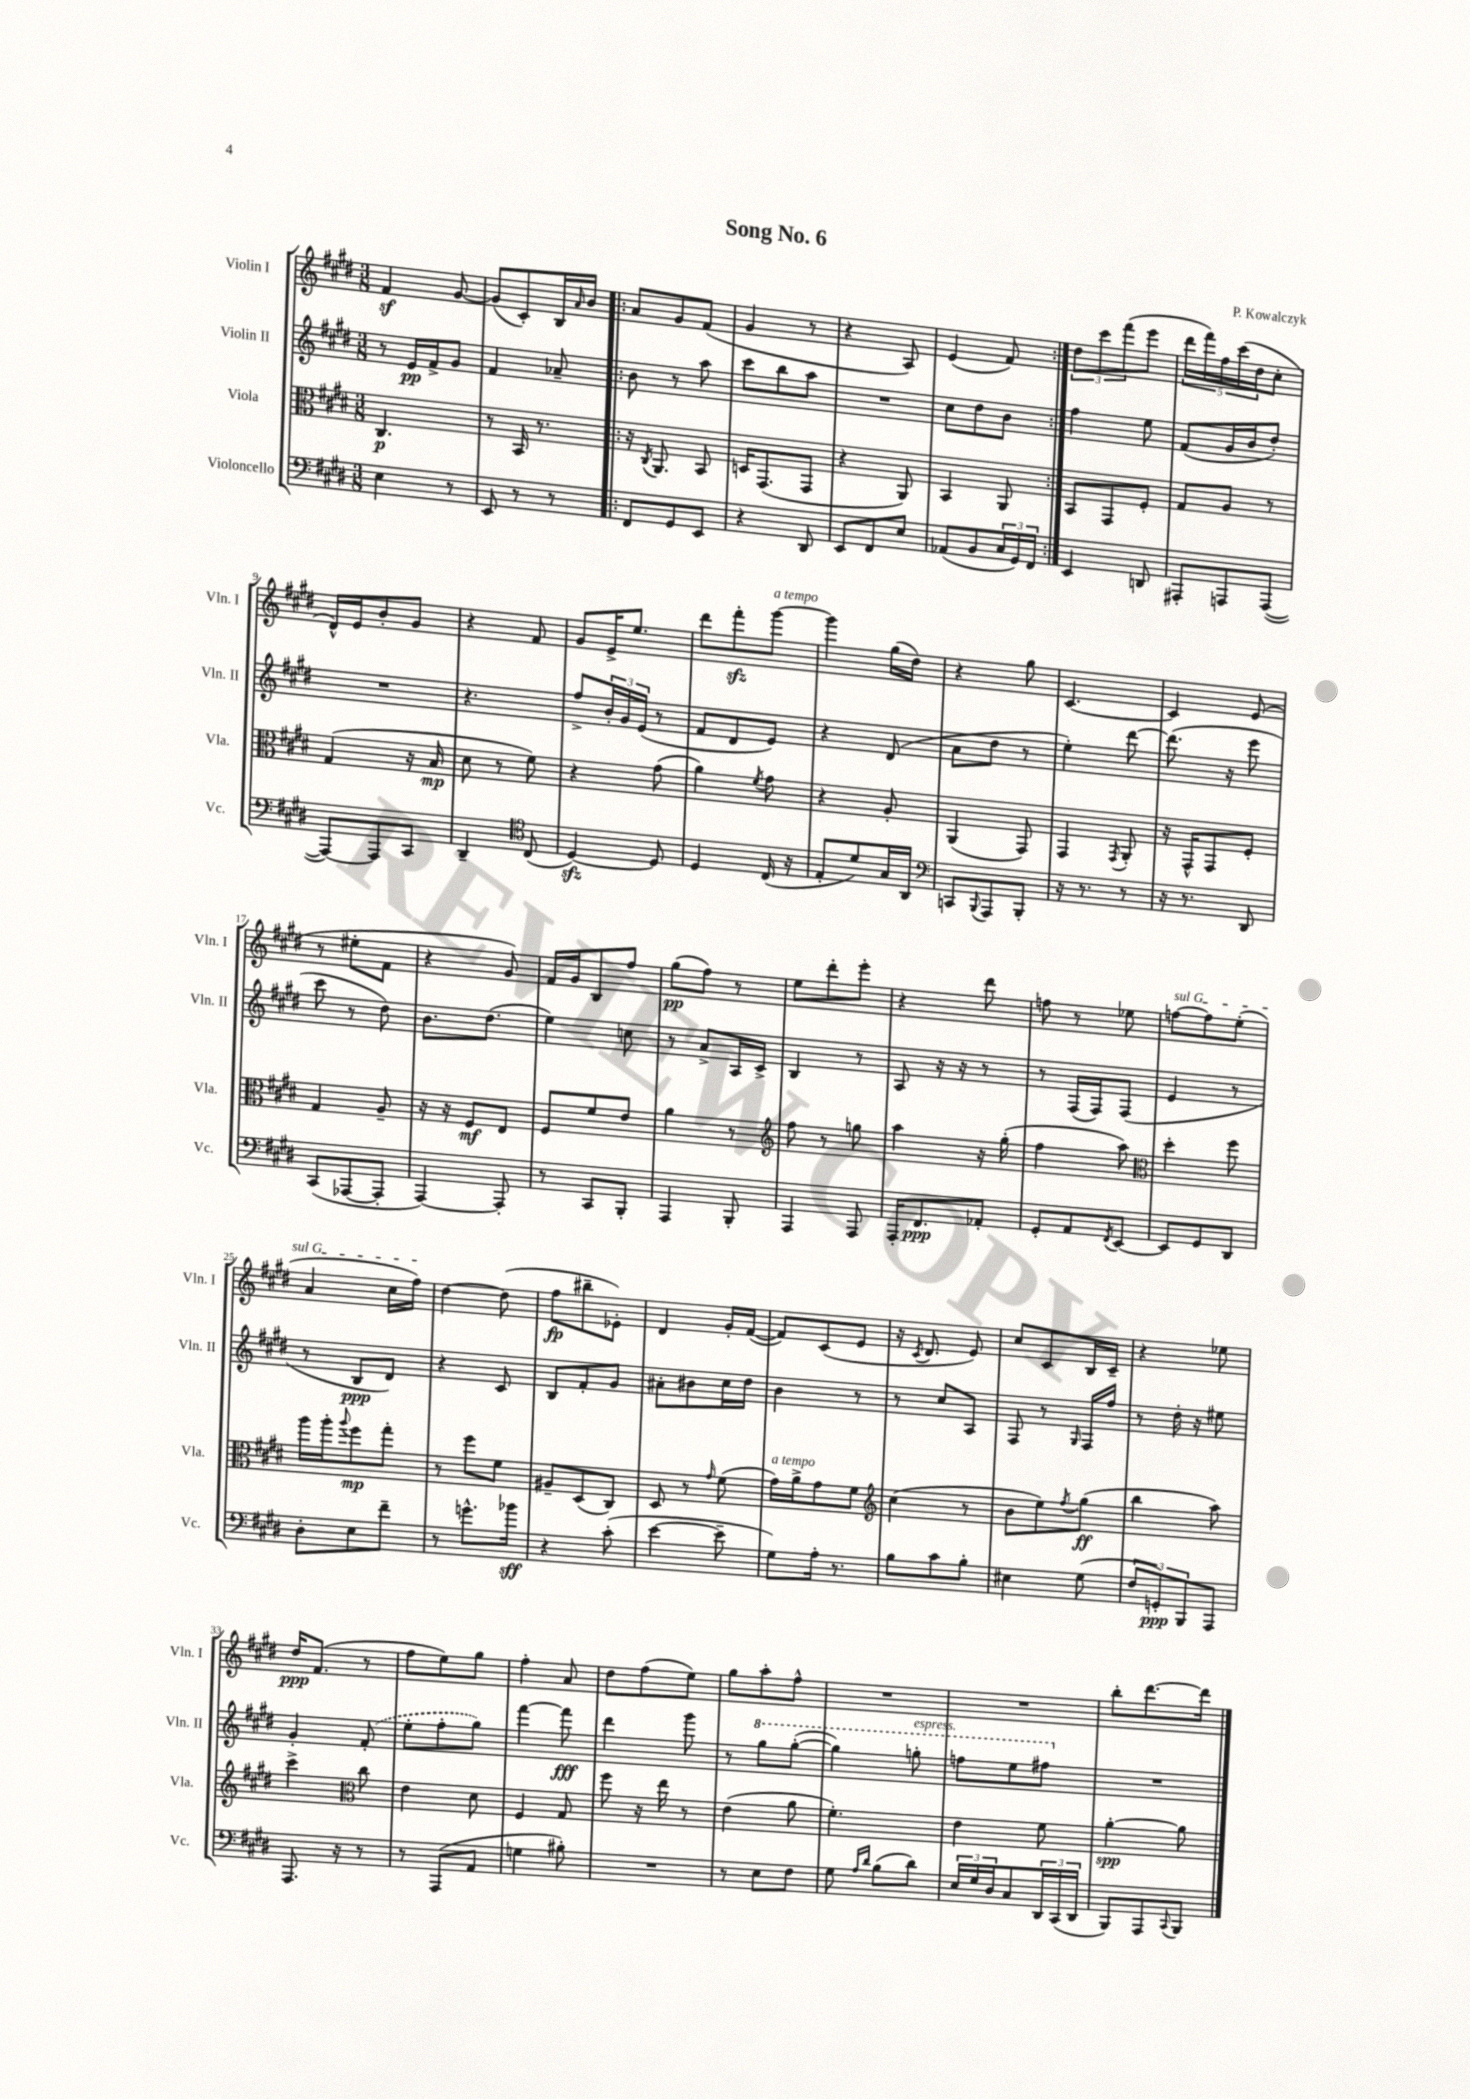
\header { title = "Song No. 6" composer = "P. Kowalczyk" }
<<
\new StaffGroup <<
\new Staff = "s0" \with { instrumentName = "Violin I" shortInstrumentName = "Vln. I" } {
    \clef treble \key e \major \numericTimeSignature \time 3/8
    fis'4\sf gis'8~ |
    gis'8( cis'8-.) b16 \grace { a'16 } b'16 |
    \repeat volta 2 { a'8 gis'8 fis'8( |
    gis'4 r8 |
    r4 a8) |
    e'4( fis'8) | }
    \tuplet 3/2 { dis''8 cis'''8 fis'''8( } e'''8 |
    \tuplet 5/4 { dis'''16 fis'''16) fis''16 cis'''16( dis''16 } cis''8-. |
    dis'16-^) e'16 b'8-. gis'8 |
    r4 fis'8 |
    gis'8 e'16-> e''8. |
    dis'''8 fis'''8-.\sfz gis'''8~^\markup { \italic "a tempo" } |
    gis'''4 gis''16( dis''16) |
    r4 gis''8 |
    cis'4.~ |
    cis'4 e'8( |
    r8 eis''8-. fis'8 |
    r4 gis'8) |
    fis'16 gis'16 b8 fis''8 |
    gis''8\pp( fis''8) r8 |
    e''8 dis'''8-. e'''8-. |
    r4 dis'''8 |
    f''8 r8 ees''8 |
    \once \override TextSpanner.bound-details.left.text = \markup { \italic "sul G" } f''8~\startTextSpan f''8 e''8-.( |
    a'4 cis''16 fis''16\stopTextSpan) |
    dis''4~ dis''8( |
    fis''8\fp bis''8-- ees'8-.) |
    dis'4 gis'16-. fis'16~( |
    fis'8) cis'8( e'8 |
    r16 \acciaccatura { cis'8 } dis'8. e'8) |
    cis''8 cis'8 b16 cis'16-- |
    r4 ees''8 |
    dis''16\ppp fis'8.( r8 |
    fis''8 e''8) gis''8 |
    fis''4-. a'8 |
    dis''8 fis''8( e''8) |
    gis''8 a''8-. fis''8-^ |
    R4. |
    R4. |
    b''8-. dis'''8.~ dis'''16 \bar "|." |
}
\new Staff = "s1" \with { instrumentName = "Violin II" shortInstrumentName = "Vln. II" } {
    \clef treble \key e \major \numericTimeSignature \time 3/8
    r8 e'16\pp fis'16-> gis'8 |
    fis'4 aes'8-- |
    \repeat volta 2 { b'8 r8 a''8 |
    cis'''8 b''8 a''8 |
    R4. |
    cis''8 dis''8 b'8 | }
    fis''4 e''8 |
    fis'8( gis'16 b'16 dis''8-.) |
    R4. |
    r4. |
    fis''8-> \tuplet 3/2 { b'16-. gis'16 e'16( } r8 |
    fis'8 dis'8 e'8) |
    r4 dis'8( |
    a'8 dis''8 r8 |
    e''4-.) dis'''8~ |
    dis'''8.( r16 e'''8 |
    cis'''8 r8 dis''8) |
    b'8. dis''8.( |
    e''4) c''8 |
    r8 a'8-> a16 cis'16-> |
    b4 r8 |
    a8 r16 r16 r8 |
    r8 fis16( fis16) fis8( |
    e'4 r8 |
    r8 b8\ppp dis'8) |
    r4 cis'8 |
    b8 fis'8-. gis'8 |
    ais'8-. bis'8 cis''16 dis''16 |
    b'4 r8 |
    r8 cis''8 a8 |
    fis8 r8 \grace { gis16 } fis16 fis''16 |
    r8 dis''16-. r16 eis''8 |
    gis'4-. \once \slurDashed fis'8-.( |
    e''8-. fis''8-. gis''8) |
    fis'''4~ fis'''8\fff |
    dis'''4 gis'''8 |
    r8 \ottava #1 gis'''8 gis'''8~-.( |
    gis'''4) g'''8-.^\markup { \italic "espress." } |
    f'''8 e'''8 fis'''8 \ottava #0 |
    R4. \bar "|." |
}
\new Staff = "s2" \with { instrumentName = "Viola" shortInstrumentName = "Vla." } {
    \clef alto \key e \major \numericTimeSignature \time 3/8
    cis4.\p |
    r8 b,16 r8. |
    \repeat volta 2 { r16 \acciaccatura { cis8 } a,8. b,8 |
    d16 gis,8.( gis,8 |
    r4 a,8) |
    b,4 a,8 | }
    b,8 gis,8 fis8-. |
    gis8 a8 r8 |
    gis4( r16 b16\mp |
    dis'8 r8 fis'8) |
    r4 gis'8( |
    a'4) \acciaccatura { fis'8 } gis'8 |
    r4 a8-. |
    a,4( gis,8) |
    gis,4 \acciaccatura { gis,8 } a,8-. |
    r16 gis,16-^ gis,8 fis8-. |
    gis4 a8-- |
    r16 r16 fis8\mf e8 |
    fis8 fis'8 e'8 |
    a'4 r8 |
    \clef treble fis''8 r8 g''8 |
    a''4 r16 gis''16-.( |
    fis''4 a''8) |
    \clef alto dis''4-. fis''8 |
    a''16 a''16-. \appoggiatura { a''8 } fis''8\mp gis''8-. |
    r8 fis''8 fis'8 |
    ais8-- dis8( cis8) |
    dis8 r8 \grace { gis'16 } fis'8( |
    gis'16^\markup { \italic "a tempo" }) a'16-> gis'8 fis'8 |
    \clef treble cis''4( r8 |
    b'8 e''8) \acciaccatura { fis''8 } gis''8\ff( |
    b''4 a''8) |
    cis'''4-> \clef alto cis''8 |
    e'4 dis'8 |
    fis4 gis8 |
    fis''8 r16 e''16 r8 |
    e'4( a'8 |
    fis'4.-.) |
    e'4 fis'8 |
    a'4~-.\spp a'8 \bar "|." |
}
\new Staff = "s3" \with { instrumentName = "Violoncello" shortInstrumentName = "Vc." } {
    \clef bass \key e \major \numericTimeSignature \time 3/8
    e4 r8 |
    e,8 r8 r8 |
    \repeat volta 2 { fis,8 gis,8 e,8 |
    r4 dis,8 |
    e,8 fis,8 e8 |
    aes,8( b,8 \tuplet 3/2 { cis16 gis,16) fis,16 } | }
    e,4 d,8 |
    ais,,8-. a,,8 a,,8~( |
    a,,8~) a,,8 cis,8 |
    dis,4-- \clef tenor cis8( |
    dis4~\sfz) dis8 |
    dis4 cis16( r16 |
    e8-. dis'8) gis16 a,16 |
    \clef bass c,8 \appoggiatura { b,,8 } a,,8 b,,8-. |
    r16 r8. r8 |
    r16 r8. dis,8 |
    cis,8( aes,,8~ aes,,8-. |
    a,,4~) a,,8-. |
    r8 cis,8 b,,8-. |
    a,,4 b,,8-. |
    a,,4 a,,8 |
    a,,16-. fis,8.\ppp aes,8-. |
    gis,8-. a,8 \acciaccatura { fis,8 } e,8~ |
    e,8 gis,8 dis,8 |
    dis8-. e8 fis'8-- |
    r8 g'8.-^ bes'16\sff |
    r4 cis'8-.( |
    e'4~ e'8-- |
    gis8) a16-. r8. |
    b8 cis'8 b8-. |
    eis4 gis8( |
    \tuplet 3/2 { fis8 g,8-.\ppp) b,,8 } a,,8 |
    a,,8. r16 r8 |
    r8 a,,8( a,8 |
    g4 bis8-.) |
    R4. |
    r8 e8 fis8 |
    gis8 \grace { a16 dis'16 } b8( dis'8) |
    \tuplet 3/2 { e16 gis16 dis16 } cis8 \tuplet 3/2 { dis,16 cis,16( dis,16 } |
    b,,8) a,,8 \appoggiatura { cis,8 } b,,8 \bar "|." |
}
>>
>>
